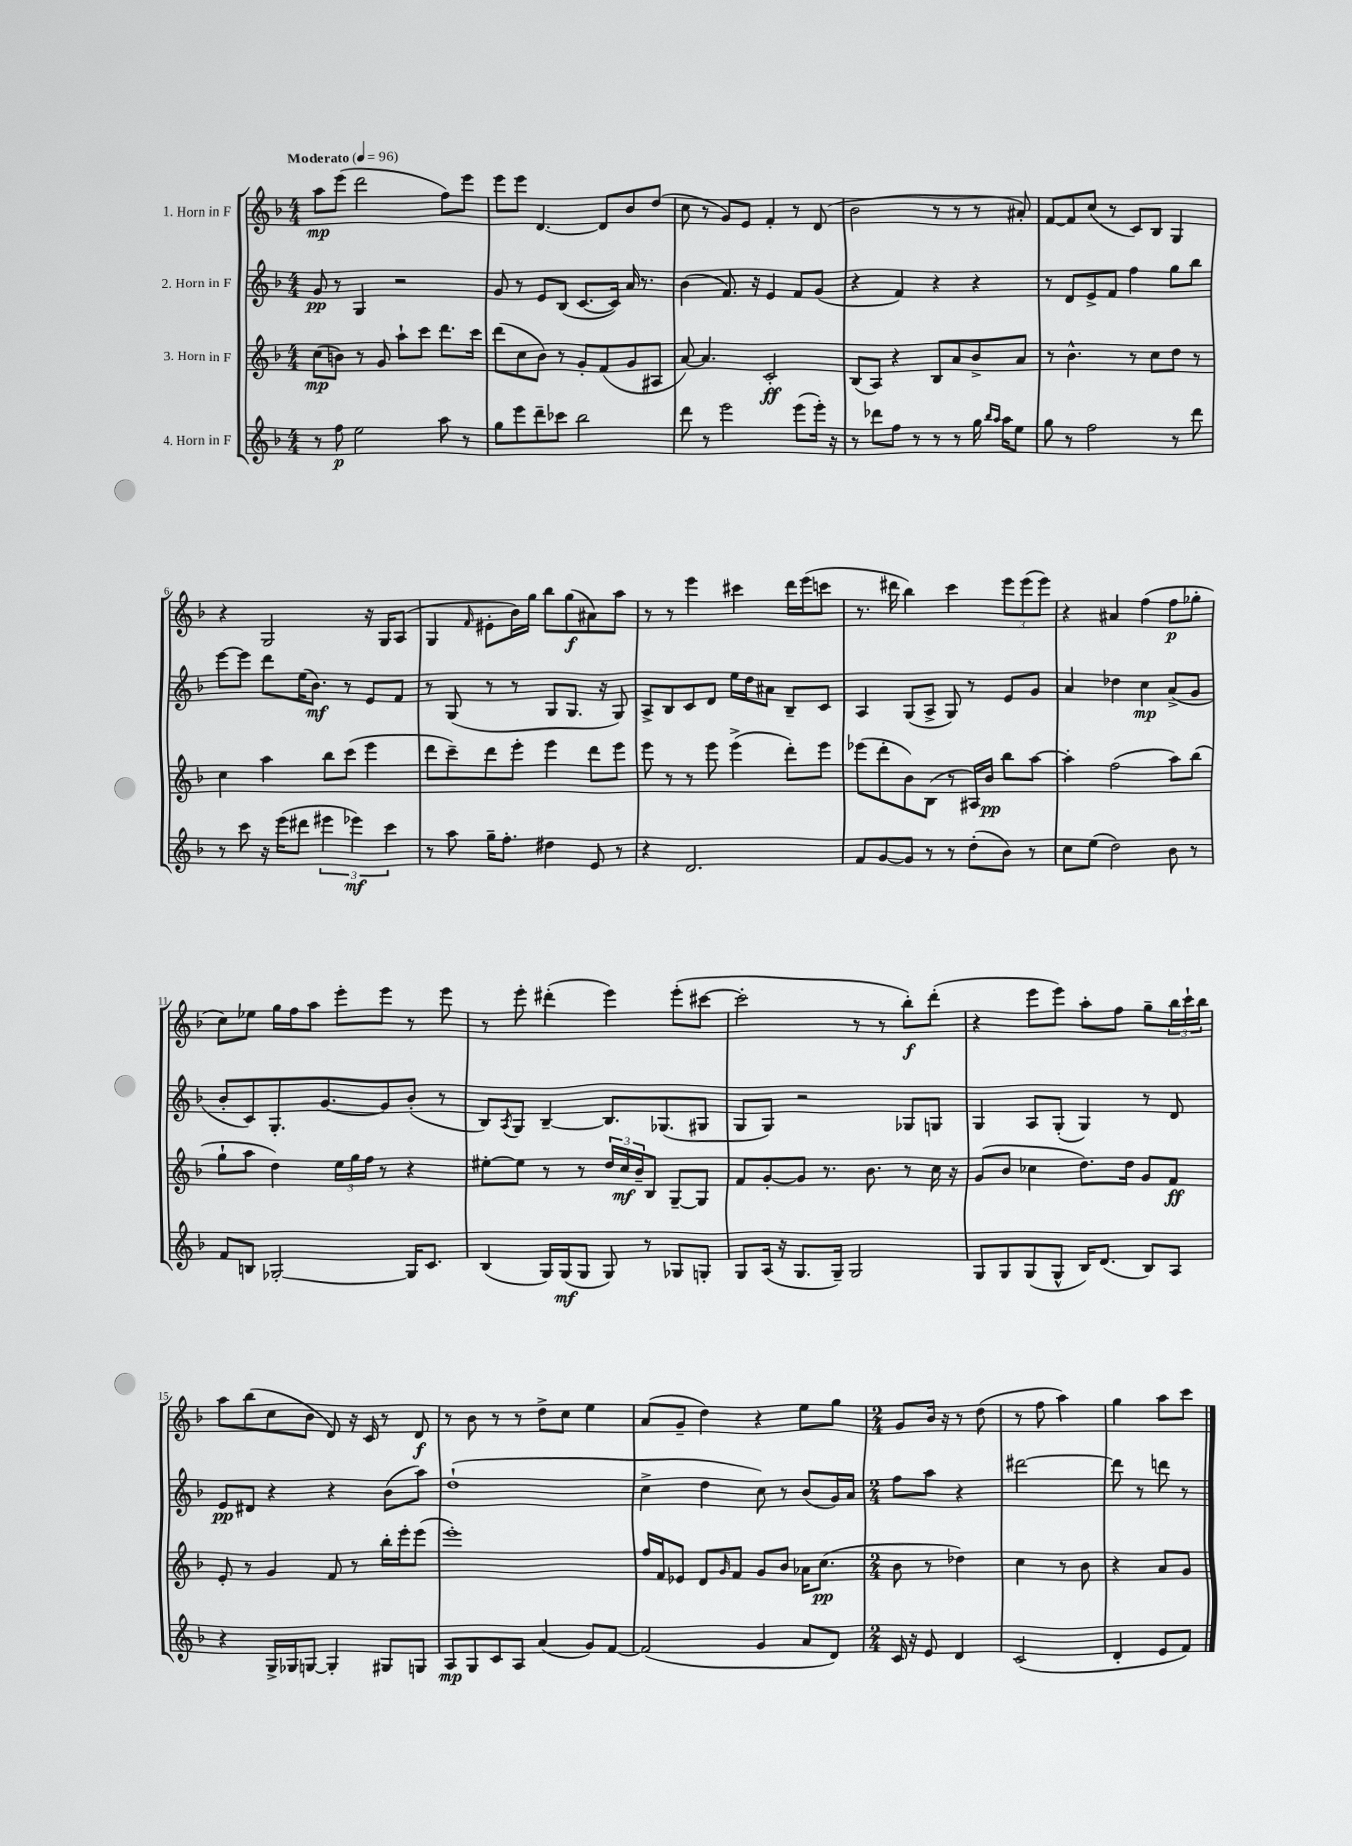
<<
\new StaffGroup <<
\new Staff = "s0" \with { instrumentName = "1. Horn in F" } {
    \clef treble \key f \major \numericTimeSignature \time 4/4 \tempo "Moderato" 4 = 96
    a''8\mp e'''8( d'''2 f''8) e'''8 |
    e'''8 e'''8 d'4.~ d'8 bes'8 d''8( |
    c''8 r8 g'8) e'8 f'4-. r8 d'8( |
    bes'2 r8 r8 r8 ais'8-.) |
    f'8~ f'8 c''8( r8 c'8) bes8 g4 |
    r4 g2 r16 g16 a8( |
    g4 \grace { f'16 } eis'8-. bes'16) g''16 bes''8 g''8\f( ais'8) a''8 |
    r8 r8 e'''4 cis'''4 d'''16 e'''16( c'''8 |
    r8. dis'''16 bes''4) c'''4 \tuplet 3/2 { e'''8 e'''8( e'''8) } |
    r4 ais'4 f''4( f''8\p ges''8-. |
    c''8) ees''8 g''16 f''16 a''8 e'''8-. e'''8 r8 e'''8 |
    r8 e'''8-. dis'''4-.( e'''4) e'''8-.( cis'''8~ |
    cis'''2-. r8 r8 bes''8-.\f) d'''8-.( |
    r4 e'''8 e'''8) a''8-. f''8 g''8-- \tuplet 3/2 { bes''16 c'''16-! bes''16 } |
    a''8 bes''8( c''8 bes'8 d'8) r16 c'16 r8 d'8\f |
    r8 bes'8 r8 r8 d''8-> c''8 e''4 |
    a'8( g'8-- d''4) r4 e''8 g''8 |
    \numericTimeSignature \time 2/4 g'8 bes'16 r16 r8 d''8( |
    r8 f''8 a''4) |
    g''4 a''8 c'''8 \bar "|." |
}
\new Staff = "s1" \with { instrumentName = "2. Horn in F" } {
    \clef treble \key f \major \numericTimeSignature \time 4/4
    g'8\pp r8 g4 r2 |
    g'8 r8 e'8 bes8( c'8.~ c'16) a'16 r8. |
    bes'4( f'8.) r16 e'4 f'8 g'8( |
    r4 f'4) r4 r4 |
    r8 d'8 e'8-> f'8 f''4 g''8 bes''8 |
    e'''8~ e'''8 d'''8 e''16( bes'8.\mf) r8 e'8 f'8 |
    r8 g8( r8 r8 g8 g8. r16 g8) |
    a8-> bes8 c'8 d'8 e''16 d''16 ais'8 bes8-- c'8 |
    a4 g8( a8-> g8) r8 e'8 g'8 |
    a'4 des''4 c''4\mp a'8->( g'8 |
    bes'8-. c'8) g8.-. g'8.~ g'8 bes'8-.( r8 |
    bes8) \acciaccatura { a8 } g8 bes4~-- bes8. ges8.( gis8 |
    g8 g8) r2 ges8 g8 |
    g4 a8 g8-.( g4) r8 d'8 |
    e'8\pp dis'8 r4 r4 bes'8( a''8) |
    d''1-!( |
    c''4-> d''4 c''8) r8 bes'8( g'16) a'16 |
    \numericTimeSignature \time 2/4 f''8 a''8 r4 |
    dis'''2~ |
    dis'''8 r8 d'''8 r8 \bar "|." |
}
\new Staff = "s2" \with { instrumentName = "3. Horn in F" } {
    \clef treble \key f \major \numericTimeSignature \time 4/4
    c''8\mp( b'8) r8 g'8 a''8-! c'''8 d'''8. c'''16 |
    d'''8( c''8 bes'8) r8 g'8-. f'8( g'8 ais8 |
    a'8~) a'4. c'2-.\ff |
    bes8( a8) r4 bes8 a'8 bes'8-> a'8 |
    r8 bes'4.-^ r8 c''8 d''8 r8 |
    c''4 a''4 bes''8 c'''8( e'''4 |
    d'''8 c'''8--) d'''8 e'''8-. e'''4 d'''8 e'''8 |
    e'''8 r8 r8 e'''8 e'''4->( d'''8-.) e'''8 |
    ees'''8( d'''8-. bes'8) bes8( r8 ais16) bes'16\pp bes''8 a''8~ |
    a''4-. f''2( a''8) bes''8( |
    g''8-! a''8 d''4) \tuplet 3/2 { e''16 g''16 f''16 } r8 r4 |
    eis''8~-. eis''8 r8 r8 \tuplet 3/2 { d''16 c''16\mf bes'16-- } bes8 g8~-- g8 |
    f'8 g'8~-. g'8 r8. bes'8. r8 c''16 r16 |
    g'8( bes'8 ces''4 d''8.) d''16 g'8 f'8\ff |
    e'8-. r8 g'4 f'8 r8 bes''16-. e'''16-. e'''8( |
    e'''1-.) |
    f''16 f'16 ees'8 d'8 \grace { g'16 } f'8 g'8 bes'8 aes'16 c''8.\pp( |
    \numericTimeSignature \time 2/4 bes'8 r8 des''4) |
    c''4 r8 bes'8 |
    r4 a'8 g'8 \bar "|." |
}
\new Staff = "s3" \with { instrumentName = "4. Horn in F" } {
    \clef treble \key f \major \numericTimeSignature \time 4/4
    r8 f''8\p e''2 a''8 r8 |
    g''8 e'''8 d'''8-- ces'''8 bes''2 |
    d'''8 r8 e'''2 e'''8( e'''16-.) r16 |
    r8 des'''8 f''8 r8 r8 r8 g''16 \grace { bes''16 a''16 } a''16 e''8 |
    g''8 r8 f''2 r8 d'''8 |
    r8 c'''8 r16 e'''16( dis'''8 \tuplet 3/2 { eis'''4 ees'''4\mf) c'''4 } |
    r8 a''8 g''16-- f''8.-. dis''4 e'8 r8 |
    r4 d'2. |
    f'8 g'8~ g'8 r8 r8 d''8-.( bes'8) r8 |
    c''8 e''8( d''2) bes'8 r8 |
    f'8 b8 ges2~-. ges16 c'8. |
    bes4( g16) g16\mf( g8 g8) r8 ges8 g8-. |
    g8 a16( r16 g8. g16--) g2 |
    g8 g8 g8( g8-^ bes16) d'8.( bes8) a8 |
    r4 g16-> ges16 g8~ g4-. gis8 g8 |
    a8\mp g8 c'8 a8 a'4( g'8) f'8~ |
    f'2( g'4 a'8 d'8) |
    \numericTimeSignature \time 2/4 c'16 r16 e'8 d'4 |
    c'2( |
    d'4-. e'8 f'8) \bar "|." |
}
>>
>>
